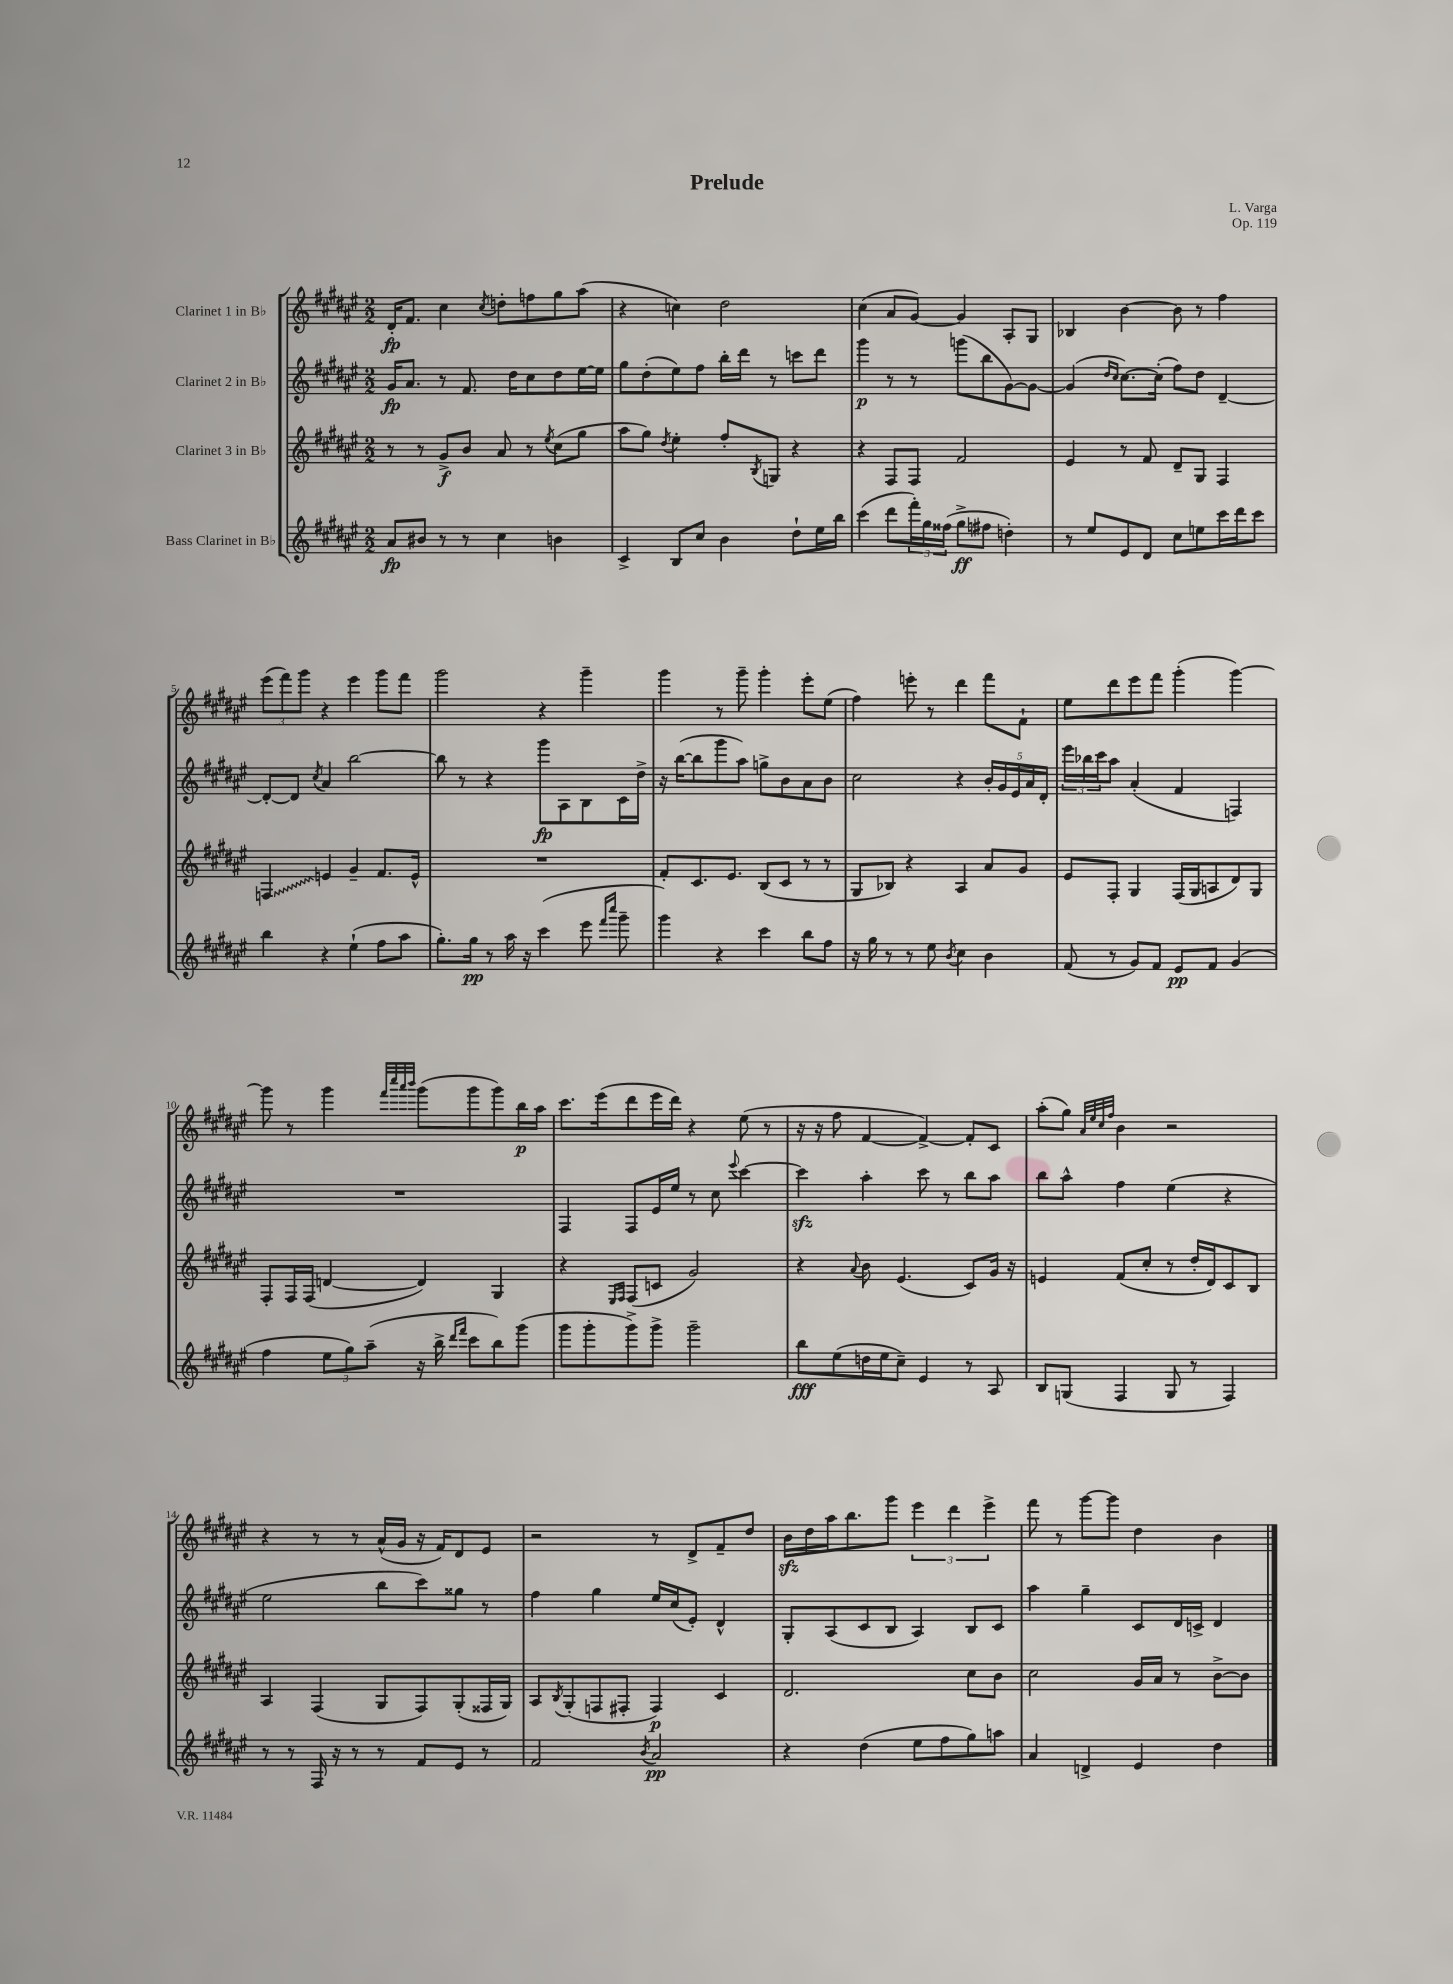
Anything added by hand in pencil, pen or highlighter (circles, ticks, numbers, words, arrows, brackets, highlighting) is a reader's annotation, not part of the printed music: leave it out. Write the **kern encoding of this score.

**kern	**kern	**kern	**kern
*staff4	*staff3	*staff2	*staff1
*clefG2	*clefG2	*clefG2	*clefG2
*k[f#c#g#d#a#e#]	*k[f#c#g#d#a#e#]	*k[f#c#g#d#a#e#]	*k[f#c#g#d#a#e#]
*M2/2	*M2/2	*M2/2	*M2/2
8a#	8r	16g#	16d#'
.	.	8.a#	8.f#
8b#	8r	.	.
8r	8g#^	8r	4cc#
8r	8b	8.f#	.
.	.	.	8qcc#
4cc#	8a#	.	8dd'
.	.	16dd#	.
.	8r	8cc#	8ff
.	8qee#	.	.
4b	(8cc#	8dd#	8gg#
.	8gg#	[16ee#	(8aa#
.	.	16ee#]	.
=	=	=	=
4c#^	8aa#	8gg#	4r
.	8gg#)	(8dd#'	.
.	8qdd#	.	.
8B	4ee#'	8ee#)	4cc)
8cc#	.	8ff#	.
4b	8ff#'	16bb'	2dd#
.	.	16ddd#	.
.	8qB	.	.
.	8G	8r	.
8dd#`	4r	8ccc	.
16ee#	.	8ddd#	.
16bb	.	.	.
=	=	=	=
(4ccc#	4r	4ggg#	(4cc#
8ddd#	8F#	8r	8a#
24fff#')	8F#	8r	[8g#)
24gg#	.	.	.
(24ff##	.	.	.
8gg#^	2f#	(8ggg	4g#]
8ff#	.	8bb	.
4dd')	.	[8g#)	8A#'
.	.	8g#_	8G#
=	=	=	=
8r	4e#	(4g#]	4B-
8ee#	.	.	.
.	.	16qqdd#	.
.	.	16qqcc#	.
8e#	8r	[8.cc#)	[4b
8d#	8f#	.	.
.	.	(16cc#']	.
8cc#	8d#~	8ff#)	8b]
8ee	8G#	8dd#	8r
16ccc#	4F#	[4d#~	4ff#
16ddd#	.	.	.
8ccc#	.	.	.
=	=	=	=
4bb	4F	8d#'_	(12eee#
.	.	.	12fff#)
.	.	8d#]	.
.	.	.	12ggg#
.	.	8qcc#	.
4r	4e	4a#	4r
(4ee#`	4g#~	[2bb	4eee#
8ff#	8.f#	.	8ggg#
8aa#	.	.	8fff#
.	16e^^	.	.
=	=	=	=
8.gg#')	1r	8bb]	2ggg#
.	.	8r	.
16gg#	.	.	.
8r	.	4r	.
16aa#	.	.	.
16r	.	.	.
(4ccc#	.	8ggg#	4r
.	.	8A#	.
8eee#	.	8B	4ggg#~
16qqfff#	.	.	.
16qqcccc#	.	.	.
8ggg#~	.	16c#	.
.	.	16dd#^	.
=	=	=	=
4ggg#)	8f#'	16r	4ggg#
.	.	([16bb	.
.	8.c#	8bb]	.
4r	.	8ggg#	8r
.	8.e#	.	.
.	.	8aa#)	8ggg#~
4ccc#	(8B	8gg^	4ggg#'
.	8c#	8b	.
8bb	8r	8a#	8eee#'
8ff#	8r	8b	(8ee#
=	=	=	=
16r	8G#	2cc#	4ff#)
16gg#	.	.	.
8r	8B-)	.	.
8r	4r	.	8eee'
8ee#	.	.	8r
8qb	.	.	.
4cc#	4A#	4r	4ddd#
4b	8a#	20b'	8fff#
.	.	20g#	.
.	.	20e#	.
.	8g#	.	8f#`
.	.	20a#	.
.	.	20d#'	.
=	=	=	=
(8f#	8e#	24eee#	8ee#
.	.	24bb-	.
.	.	24ccc#	.
8r	8F#'	8aa#	8ddd#
8g#)	4G#	(4a#'	8eee#
8f#	.	.	8fff#
8e#	(16F#	4f#	(4ggg#'
.	16G#	.	.
8f#	8A	.	.
(4g#	8d#)	4F)	[4ggg#)
.	8G#	.	.
=	=	=	=
4ff#	8F#'	1r	8ggg#]
.	16F#	.	8r
.	(16F#	.	.
12ee#	[4d	.	4ggg#
12gg#)	.	.	.
(12aa#~	.	.	.
.	.	.	32qqfff#
.	.	.	32qqcccc#
.	.	.	32qqaaa#
.	.	.	32qqbbb
16r	4d])	.	(8ggg#
16bb^	.	.	.
16qqddd#	.	.	.
16qqfff#	.	.	.
8ccc#	.	.	8ggg#
8bb)	4G#	.	8ggg#)
(8ggg#	.	.	16bb
.	.	.	16aa#
=	=	=	=
8ggg#	4r	4F#	8.ccc#
8ggg#'	.	.	.
.	.	.	(16eee#
.	16qqE#	.	.
.	16qqF#	.	.
8ggg#^)	(8F#	8F#	8ddd#
8ggg#^	8c	16e#	16eee#
.	.	16ee#	16ddd#)
2ggg#~	2g#)	8r	4r
.	.	8cc#	.
.	.	8qqeee#	.
.	.	[4ccc#	(8ee#
.	.	.	8r
=	=	=	=
8bb	4r	4ccc#]	16r
.	.	.	16r
(8ee#	.	.	8ff#
.	8qqa#	.	.
16dd	8b	4aa#'	[4f#
16ee#	.	.	.
8cc#~)	(4.e#	.	.
4e#	.	8ccc#	4f#^_)
.	.	8r	.
8r	8c#)	8bb	8f#']
8A#	16g#	8aa#	8c#
.	16r	.	.
=	=	=	=
8B	4e	8bb	(8aa#'
(8G	.	8aa#^^	8gg#)
.	.	.	32qqa#
.	.	.	32qqee#
.	.	.	32qqcc#
.	.	.	32qqff#
4F#	(8f#	4ff#	4b
.	8cc#'	.	.
8G	8r	(4ee#	2r
8r	16dd#'	.	.
.	16d#)	.	.
4F#)	8c#	4r	.
.	8B	.	.
=	=	=	=
8r	4A#	2ee#	4r
8r	.	.	.
16F#	(4F#	.	8r
16r	.	.	.
8r	.	.	8r
8r	8G#	8bb	(16a#^^
.	.	.	16g#
8f#	8F#)	8ccc#)	16r
.	.	.	16f#)
8e#	(8G#'	8gg##	8d#
8r	16F##	8r	8e#
.	16G#)	.	.
=	=	=	=
2f#	8A#	4ff#	2r
.	8qB	.	.
.	(8G#'	.	.
.	8F	4gg#	.
.	8F#'	.	.
8qb	.	.	.
2a#	4F#)	16ee#	8r
.	.	(16cc#	.
.	.	8e#')	8d#^
.	4c#	4d#^^	8f#~
.	.	.	8dd#
=	=	=	=
4r	2.d#	8G#'	16b
.	.	.	16dd#
.	.	(8A#	16aa#
.	.	.	8.bb
(4dd#	.	8c#	.
.	.	8B	8ggg#
8ee#	.	4A#)	6eee#
8ff#	.	.	.
.	.	.	6ddd#
8gg#)	8cc#	8B	.
.	.	.	6eee#^
8aa	8b	8c#	.
=	=	=	=
4a#	2cc#	4aa#	8fff#
.	.	.	8r
4d^	.	4gg#~	[8ggg#
.	.	.	8ggg#]
4e#	16g#	8c#	4dd#
.	16a#	.	.
.	8r	16d#	.
.	.	16c^	.
4dd#	[8b^	4d#	4b
.	8b]	.	.
==	==	==	==
*-	*-	*-	*-
